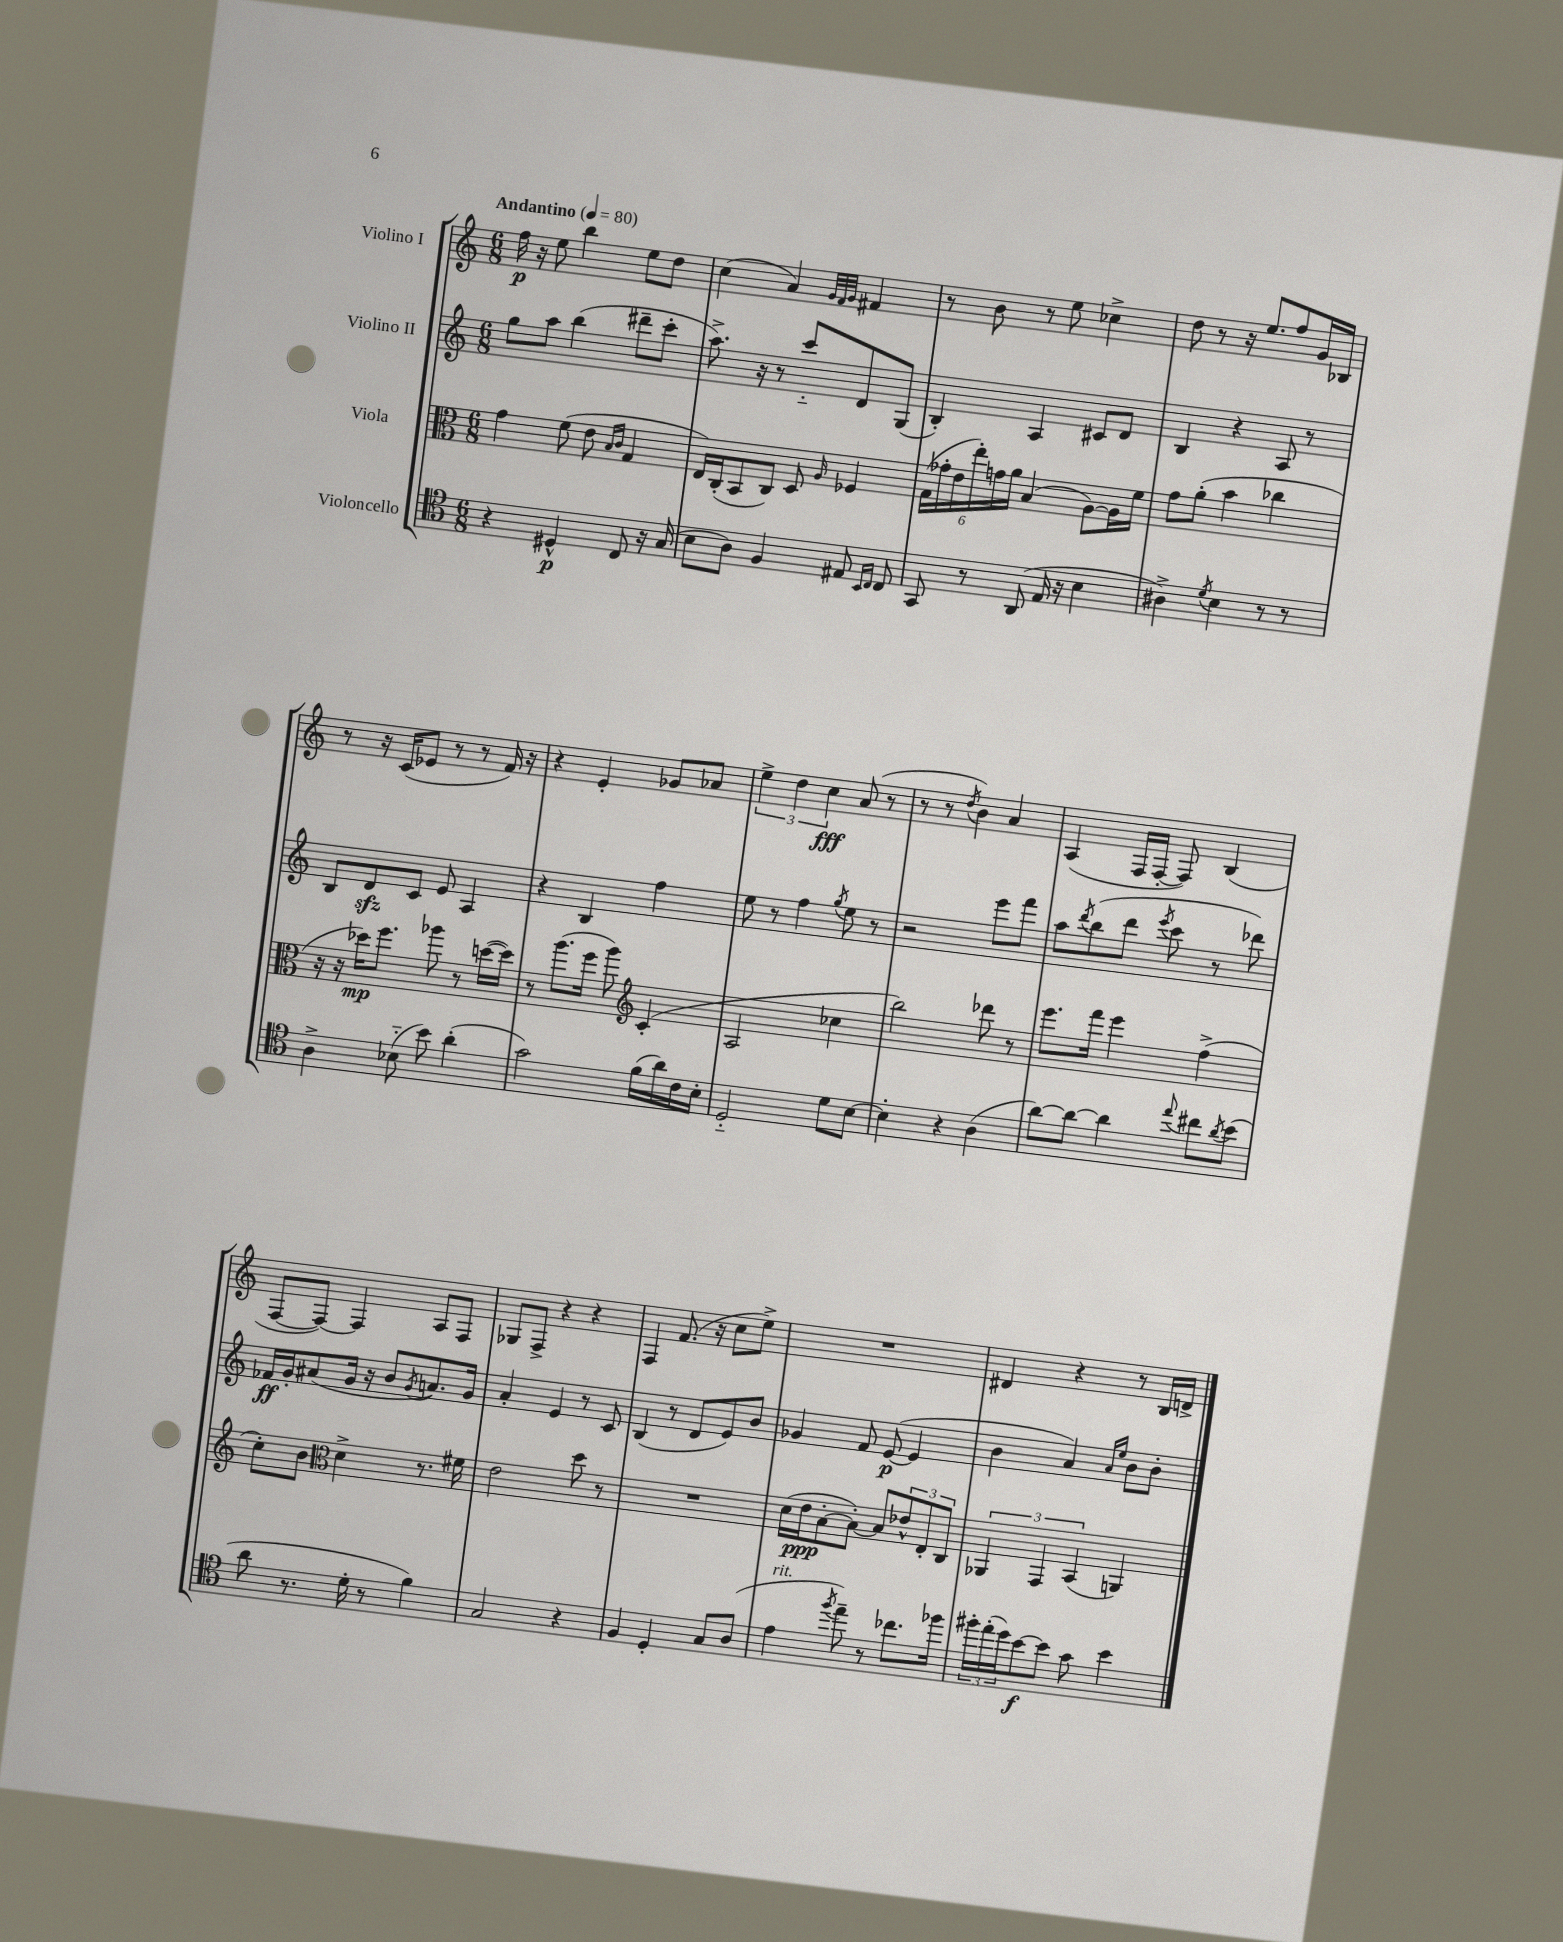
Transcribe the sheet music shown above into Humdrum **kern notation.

**kern	**dynam	**kern	**dynam	**kern	**dynam	**kern	**dynam
*part4	*part4	*part3	*part3	*part2	*part2	*part1	*part1
*staff4	*staff4	*staff3	*staff3	*staff2	*staff2	*staff1	*staff1
*I"Violoncello	*	*I"Viola	*	*I"Violino II	*	*I"Violino I	*
*clefC4	*	*clefC3	*	*clefG2	*	*clefG2	*
*k[]	*	*k[]	*	*k[]	*	*k[]	*
*M6/8	*	*M6/8	*	*M6/8	*	*M6/8	*
*MM80	*	*MM80	*	*MM80	*	*MM80	*
=1	=1	=1	=1	=1	=1	=1	=1
!	!	!	!	!	!	!LO:TX:a:B:t=Andantino	!
4r	.	4g\	.	8gg\L	.	16ff\	p
.	.	.	.	.	.	16r	.
.	.	.	.	8aa\J	.	8ee\	.
4D#X^^/	p	(8f\	.	(4bb\	.	4bb\	.
.	.	8e\	.	.	.	.	.
.	.	16qqB/LL	.	.	.	.	.
.	.	16qqc/JJ	.	.	.	.	.
8C/	.	4G/	.	8ddd#X~\L	.	8ee\L	.
16r	.	.	.	8ccc'\J	.	8dd\J	.
(16G/	.	.	.	.	.	.	.
=2	=2	=2	=2	=2	=2	=2	=2
8B\L	.	16E/LL)	.	8.aa^\)	.	(4cc\	.
.	.	(16C'/J	.	.	.	.	.
8A\J)	.	8BB/	.	.	.	.	.
.	.	.	.	16r	.	.	.
4F/	.	8C/J)	.	8r	.	4a/)	.
.	.	8D/	.	8ccc/L	.	.	.
.	.	.	.	.	.	32qqg/LLL	.
.	.	.	.	.	.	32qqf/	.
.	.	16qqA/	.	.	.	32qqg/JJJ	.
8E#X/	.	4F-X/	.	8d/	.	4f#X/	.
16qqBB/LL	.	.	.	.	.	.	.
16qqC/JJ	.	.	.	.	.	.	.
8C/	.	.	.	(8G/J	.	.	.
=3	=3	=3	=3	=3	=3	=3	=3
8GG/	.	(24G\LL	.	4B'/)	.	8r	.
.	.	24g-X'\	.	.	.	.	.
.	.	24e\	.	.	.	.	.
8r	.	24ee'\)	.	.	.	8b\	.
.	.	24gn\	.	.	.	.	.
.	.	24a\JJ	.	.	.	.	.
(8AA/	.	(4B/	.	4A/	.	8r	.
16E/	.	.	.	.	.	8ee\	.
16r	.	.	.	.	.	.	.
4B\	.	[8A\L)	.	8c#X/L	.	4cc-X^\	.
.	.	16A\L]	.	8d/J	.	.	.
.	.	16f\JJ	.	.	.	.	.
=4	=4	=4	=4	=4	=4	=4	=4
4A#X^\)	.	8g\L	.	4B/	.	8dd\	.
.	.	(8a'\J	.	.	.	8r	.
8qd/	.	.	.	.	.	.	.
4B\	.	4b\	.	4r	.	16r	.
.	.	.	.	.	.	8.ee/L	.
8r	.	4cc-X\	.	8A/	.	8ff/	.
8r	.	.	.	8r	.	16g/L	.
.	.	.	.	.	.	16B-X/JJ	.
!!LO:LB:g=z
=5	=5	=5	=5	=5	=5	=5	=5
4A^\	.	16r	.	8B/L	.	8r	.
.	.	16r	.	.	.	.	.
.	.	16dd-X\KL)	mp	8dzz/	.	16r	.
.	.	8.ff\J	.	.	.	(16c/KL	.
(8B-X\	.	.	.	8c/J	.	8e-X/J	.
8b\)	.	8aa-X\	.	8e/	.	8r	.
(4a'\	.	8r	.	4A/	.	8r	.
.	.	([16ddn\LL	.	.	.	16f/)	.
.	.	16dd\JJ])	.	.	.	16r	.
=6	=6	=6	=6	=6	=6	=6	=6
2g\)	.	8r	.	4r	.	4r	.
.	.	(8.aa\L	.	.	.	.	.
.	.	.	.	4B/	.	4e'/	.
.	.	16ff\Jk	.	.	.	.	.
.	.	8aa\)	.	.	.	.	.
*	*	*clefG2	*	*	*	*	*
(16f\LL	.	(4c'/	.	4ff\	.	8g-X/L	.
16a\)	.	.	.	.	.	.	.
16c\	.	.	.	.	.	8a-X/J	.
16B'\JJ	.	.	.	.	.	.	.
=7	=7	=7	=7	=7	=7	=7	=7
2D/	.	2A/	.	8ee\	.	6ee^\	.
.	.	.	.	8r	.	.	.
.	.	.	.	.	.	6dd\	.
.	.	.	.	4ff\	.	.	.
.	.	.	.	.	.	6cc\	fff
.	.	.	.	8qgg/	.	.	.
8d\L	.	4cc-X\	.	8ee\	.	(8a/	.
[8B\J	.	.	.	8r	.	8r	.
=8	=8	=8	=8	=8	=8	=8	=8
4B'\]	.	2bb\)	.	2r	.	8r	.
.	.	.	.	.	.	8r	.
.	.	.	.	.	.	8qdd/	.
4r	.	.	.	.	.	4b\)	.
(4A\	.	8ddd-X\	.	8eee\L	.	4a/	.
.	.	8r	.	8fff\J	.	.	.
=9	=9	=9	=9	=9	=9	=9	=9
[8a\L)	.	8.eee\L	.	8aa\L	.	(4A/	.
.	.	.	.	8qddd/	.	.	.
8a\J_	.	.	.	(8bb\	.	.	.
.	.	16fff\Jk	.	.	.	.	.
4a\]	.	4eee\	.	8ddd\J	.	16F/LL	.
.	.	.	.	.	.	[16F'/JJ	.
.	.	.	.	8qeee/	.	.	.
.	.	.	.	8ccc\	.	8F/])	.
8qqee/	.	.	.	.	.	.	.
8cc#X\L	.	(4ff^\	.	8r	.	(4B/	.
8qa/	.	.	.	.	.	.	.
(8b\J	.	.	.	8ddd-X\)	.	.	.
!!LO:LB:g=z
=10	=10	=10	=10	=10	=10	=10	=10
8a\	.	8cc'\L)	.	16f-X/LL	ff	[8F/L	.
.	.	.	.	16g'/J	.	.	.
8.r	.	8b\J	.	(8a#X/	.	8F/J_)	.
*	*	*clefC3	*	*	*	*	*
.	.	4d^\	.	16g/Jk	.	4F/]	.
16d'\	.	.	.	16r	.	.	.
8r	.	.	.	8b/L	.	.	.
.	.	.	.	8qg/	.	.	.
4f\)	.	8.r	.	8.an/)	.	8A/L	.
.	.	.	.	.	.	8F/J	.
.	.	16f#X\	.	16g/Jk	.	.	.
=11	=11	=11	=11	=11	=11	=11	=11
2G/	.	2e\	.	4a'/	.	8G-X/L	.
.	.	.	.	.	.	8F^/J	.
.	.	.	.	4e/	.	4r	.
4r	.	8dd\	.	8r	.	4r	.
.	.	8r	.	8c/	.	.	.
=12	=12	=12	=12	=12	=12	=12	=12
4F/	.	2.r	.	(4B/	.	4F/	.
4D'/	.	.	.	8r	.	(8.f/	.
.	.	.	.	8d/L	.	.	.
.	.	.	.	.	.	16r	.
8G/L	.	.	.	8e/)	.	8cc\L	.
(8A/J	.	.	.	8b/J	.	8ee^\J)	.
=13	=13	=13	=13	=13	=13	=13	=13
!LO:TX:a:i:t=rit.	!	!	!	!	!	!	!
4e\	.	(16d\LL	.	4g-X/	.	2.r	.
.	.	16e\J	ppp	.	.	.	.
.	.	[8B'\	.	.	.	.	.
8qff/	.	.	.	.	.	.	.
8ee~\)	.	8B'\J_)	.	8f/	.	.	.
8r	.	8B/L]	.	([8e/	p	.	.
8.cc-X\L	.	12e-X^^/	.	4e/]	.	.	.
.	.	12E'/	.	.	.	.	.
.	.	12C/J	.	.	.	.	.
16ff-X\Jk	.	.	.	.	.	.	.
=14	=14	=14	=14	=14	=14	=14	=14
24ff#X'\LL	.	6AA-X/	.	4b\	.	4d#X/	.
(24ee'\	.	.	.	.	.	.	.
24dd\J)	.	.	.	.	.	.	.
[8b\	f	.	.	.	.	.	.
.	.	6GG/	.	.	.	.	.
8b\J]	.	.	.	4a/)	.	4r	.
.	.	(6BB/	.	.	.	.	.
8g\	.	.	.	.	.	.	.
.	.	.	.	16qqa/LL	.	.	.
.	.	.	.	16qqee/JJ	.	.	.
4b\	.	4AAn/)	.	8b\L	.	8r	.
.	.	.	.	8b'\J	.	16B/LL	.
.	.	.	.	.	.	16dn^/JJ	.
==	==	==	==	==	==	==	==
*-	*-	*-	*-	*-	*-	*-	*-
